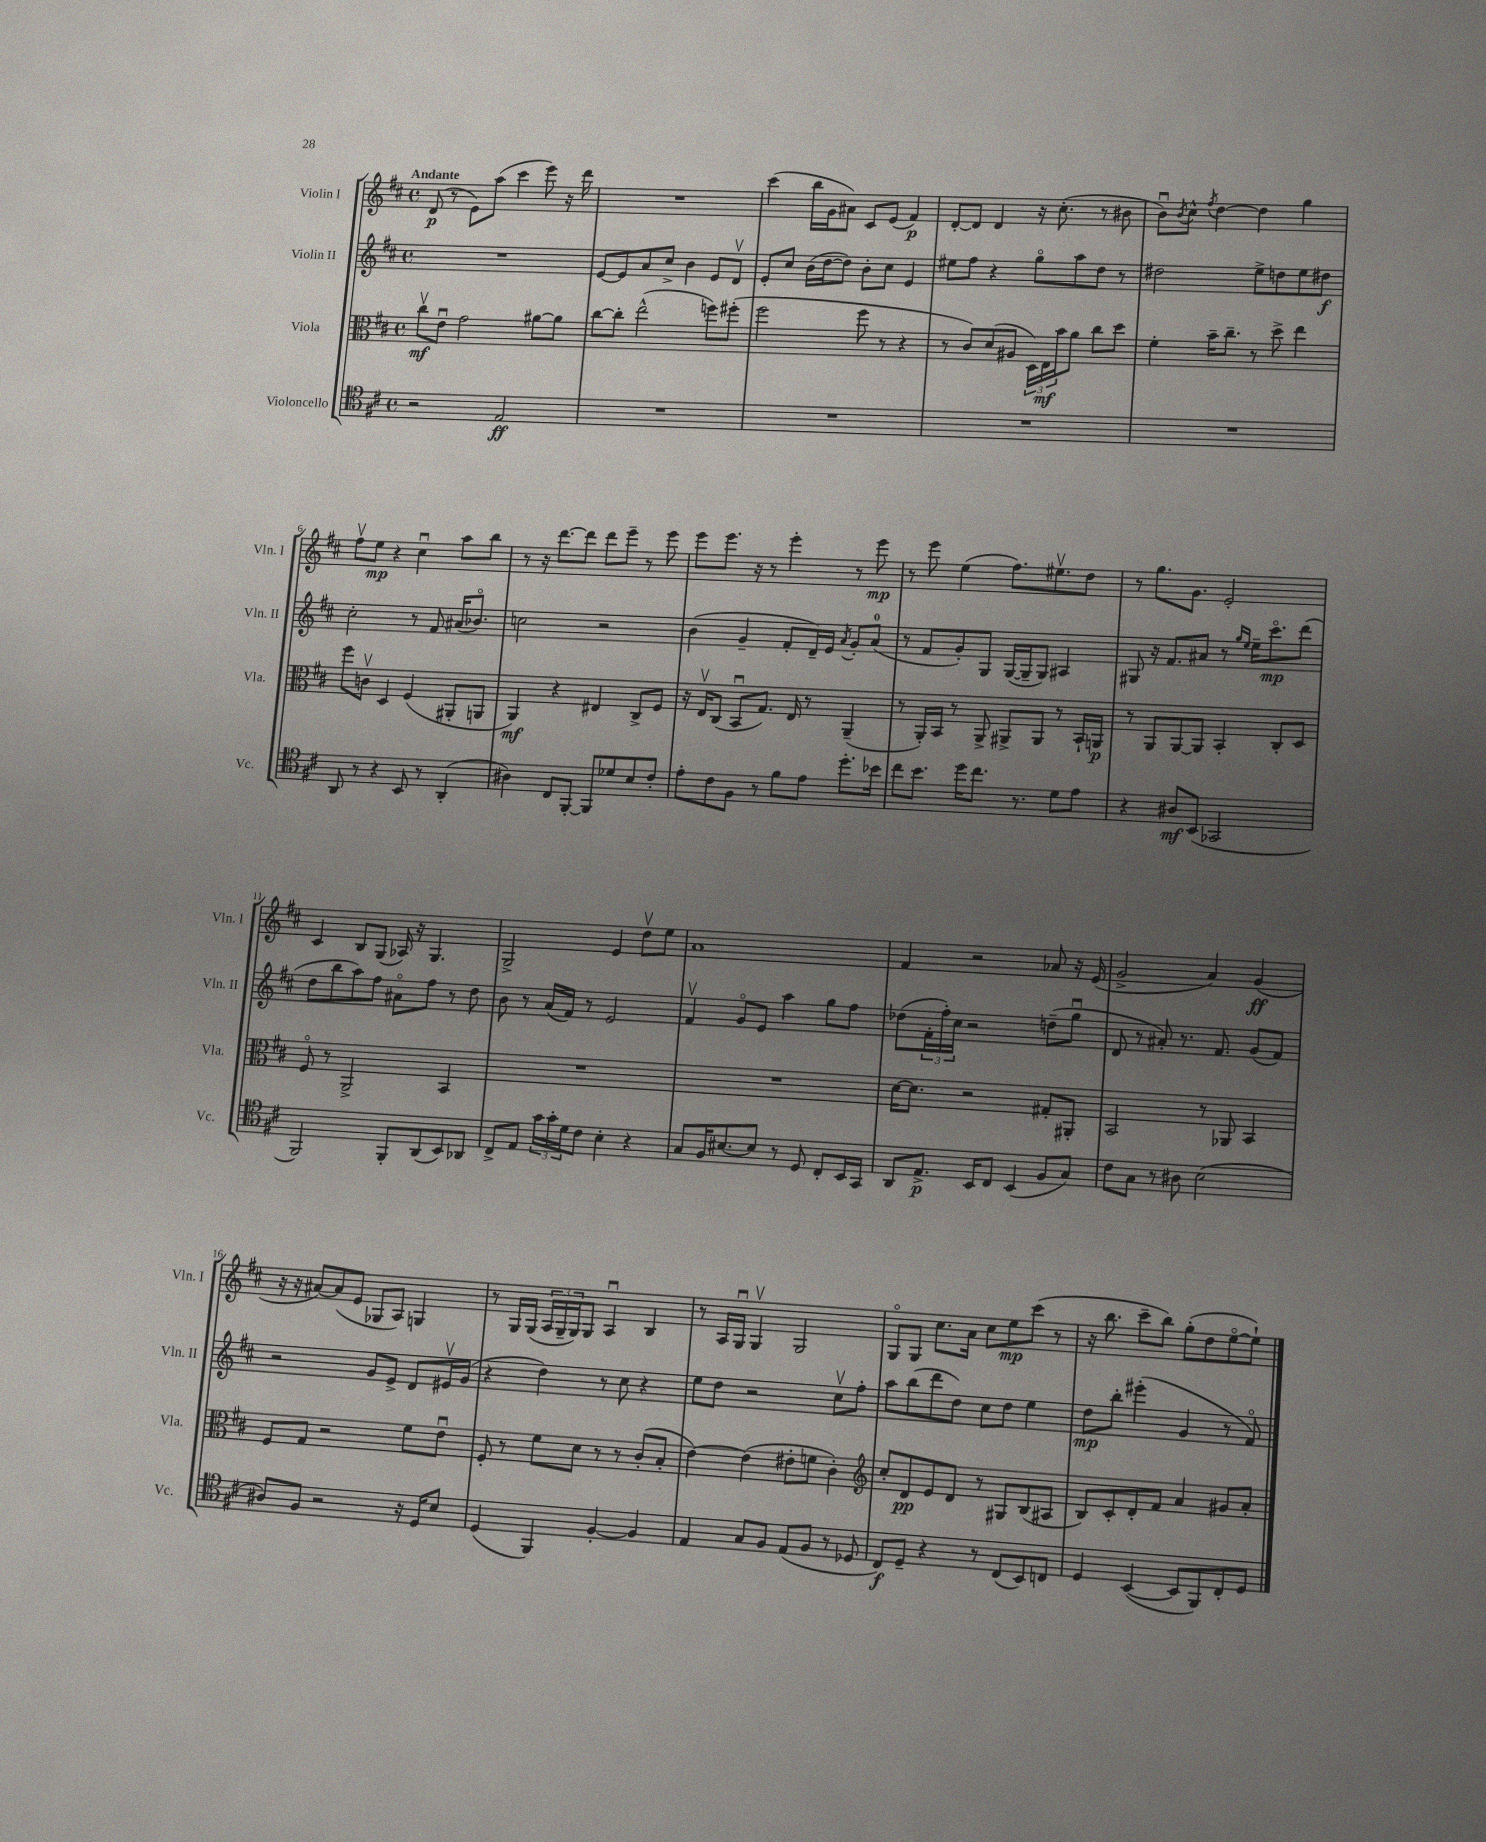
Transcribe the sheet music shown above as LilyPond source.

<<
\new StaffGroup <<
\new Staff = "s0" \with { instrumentName = "Violin I" shortInstrumentName = "Vln. I" } {
    \clef treble \key d \major \defaultTimeSignature \time 4/4 \tempo "Andante"
    d'8\p( r8 e'8) a''8( cis'''4 e'''8) r16 d'''16 |
    R1 |
    cis'''4( b''16 g'16 ais'8) cis'8 e'8( fis'4\p) |
    d'8~-. d'8 d'4 r16 cis''8.-.( r8 bis'8 |
    b'8\downbow) \acciaccatura { b'8 } cis''8-^ \acciaccatura { fis''8 } d''4~ d''4 g''4 |
    fis''8\upbow e''8\mp r4 cis''4\downbow a''8 b''8 |
    r8 r16 d'''8.~ d'''8 d'''8 e'''8-- r8 e'''8 |
    e'''8 e'''8. r16 r8 e'''4-. r8 e'''8\mp |
    r8 e'''8 e''4( fis''8.) eis''8.\upbow d''8 |
    r8 g''8. g'8. e'2-. |
    cis'4 b8 g8( aes16) r16 g4. |
    g2-> e'4 d''8\upbow e''8 |
    a'1 |
    fis'4 r2 aes'8 r16 e'16( |
    g'2-> a'4) g'4\ff( |
    r16 r16 ais'8~) ais'8( e'8 ges8 a8) g4 |
    r8 g16 g16( \tuplet 3/2 { a16 g16-- g16) } g8 a4\downbow b4 |
    r8 a16 g16\downbow g4\upbow g2 |
    g8\flageolet g8 cis''8. a'16 cis''8 e''8\mp cis'''8( r8 |
    r16 b''8. cis'''8-- b''8) g''8-.( d''8 e''8~\flageolet e''8-!) \bar "|." |
}
\new Staff = "s1" \with { instrumentName = "Violin II" shortInstrumentName = "Vln. II" } {
    \clef treble \key d \major \defaultTimeSignature \time 4/4
    R1 |
    e'8~ e'8 a'8 cis''8-> b'4 e'8 d'8\upbow |
    e'8-. cis''8 b'16( d''16~ d''8) b'8-. cis''8 e'4 |
    eis''8 fis''8 r4 g''8\flageolet a''8 d''8 r8 |
    dis''2 e''8-> d''8 e''8 dis''8\f |
    cis''2-. r8 fis'8 ais'16( bes'8.\flageolet) |
    c''2 r2 |
    b'4( g'4-- fis'8-. d'16--) e'16 \acciaccatura { a'8 } g'8-. a'8-0( |
    r8 fis'8 g'8-.) g8 g16~( g16-- g8) ais4 |
    gis8 r16 fis'8. ais'8 r8 \grace { g''16 e''16 } e''16-- cis'''8.\flageolet\mp d'''8( |
    d''8 b''8 a''8) fis''8 ais'8\flageolet fis''8 r8 d''8 |
    b'8 r8 a'16( fis'16) r8 e'2 |
    fis'4\upbow g'8\flageolet e'8 a''4 g''8 fis''8 |
    des''8( \tuplet 3/2 { fis'16-. fis''16-.) cis''16 } r2 d''8--( g''8\downbow |
    d'8 r8 ais'8-.) r8. fis'8. g'8( fis'8) |
    r2 g'8 e'8-> d'8 eis'16\upbow g'16( |
    r4 d''4) r8 cis''8 r4 |
    e''8 d''8 r2 cis''8\upbow fis''8-. |
    a''8 b''8( d'''8 d''8) cis''8 d''8 e''4 |
    d''8\mp b''8-. eis'''4-.( g'4 r8 fis'8\flageolet) \bar "|." |
}
\new Staff = "s2" \with { instrumentName = "Viola" shortInstrumentName = "Vla." } {
    \clef alto \key d \major \defaultTimeSignature \time 4/4
    cis''8\upbow\mf e'8\downbow g'2 ais'8~ ais'8 |
    cis''8~ cis''8-. e''2-^( f''8) fis''8-.( |
    fis''2 fis''8 r8 r4 |
    r8 cis'8) d'8( ais8 \tuplet 3/2 { d16) e16\mf b'16 } a'8 cis''8 d''8 |
    fis'4-. b'16-- cis''8.-- r8 d''8-> e''4 |
    fis''8 c'8\upbow d4 fis4( ais,8-. a,8 |
    a,4\mf) r4 eis4 cis8-> fis8 |
    r16 e16\upbow cis8( b,8\downbow g8.) e16 r8 a,4--( |
    r8 a,16-.) b,16 r8 a,8-> ais,8-> ais,8 r8 b,16-! a,16\p |
    r8 a,8 a,8~ a,8 b,4-. cis8-. d8 |
    fis8\flageolet r8 a,2-> b,4 |
    R1 |
    R1 |
    d'16~ d'8. r2 gis8-. ais,8-. |
    b,2 r8 aes,8 b,4 |
    fis8 g8 r2 fis'8 e'8\downbow |
    fis8-. r8 fis'8 d'8 r8 r8 cis'8-.( b8-. |
    e'4~) e'4( eis'8-. f'8 cis'4-.) |
    \clef treble cis''8-. d'8\pp e'8 d'8 r8 gis8 b8( ais8 |
    b8) cis'8-. d'8-. fis'8 a'4 gis'8 a'8-. \bar "|." |
}
\new Staff = "s3" \with { instrumentName = "Violoncello" shortInstrumentName = "Vc." } {
    \clef tenor \key d \major \defaultTimeSignature \time 4/4
    r2 e2\ff |
    R1 |
    R1 |
    R1 |
    R1 |
    a,8 r8 r4 b,8 r8 a,4-.( |
    ais4) cis8 fis,8~-. fis,8 des'8 b8 cis'8-. |
    e'8-. cis'8 fis8 r8 fis'8 e'8 d''8.-. bes'16 |
    cis''8 b'8. d''16 cis''8. r8. d'8 e'8 |
    r4 ais8\mf b,8( ges,2 |
    fis,2) fis,8-. a,8( b,8) aes,8 |
    cis8-> e8 \tuplet 3/2 { g'16 g'16-. d'16 } cis'8 b4-. r4 |
    g8 fis16 bis8.~ bis8 r8 d8 cis8-. b,16 g,16 |
    a,8 e8.->\p b,16 cis8 b,4( fis8 g8) |
    cis'8 g8 r8 ais8 b2( |
    ais8) fis8 r2 r16 d16 b8 |
    d4( fis,4) fis4~-. fis4 |
    e4 g8 fis8 e8( fis8 r8 des8 |
    cis8\f) d8-- r4 r8 cis8( b,8) c8 |
    d4 b,4~( b,8 fis,8) cis8-. d8 \bar "|." |
}
>>
>>
